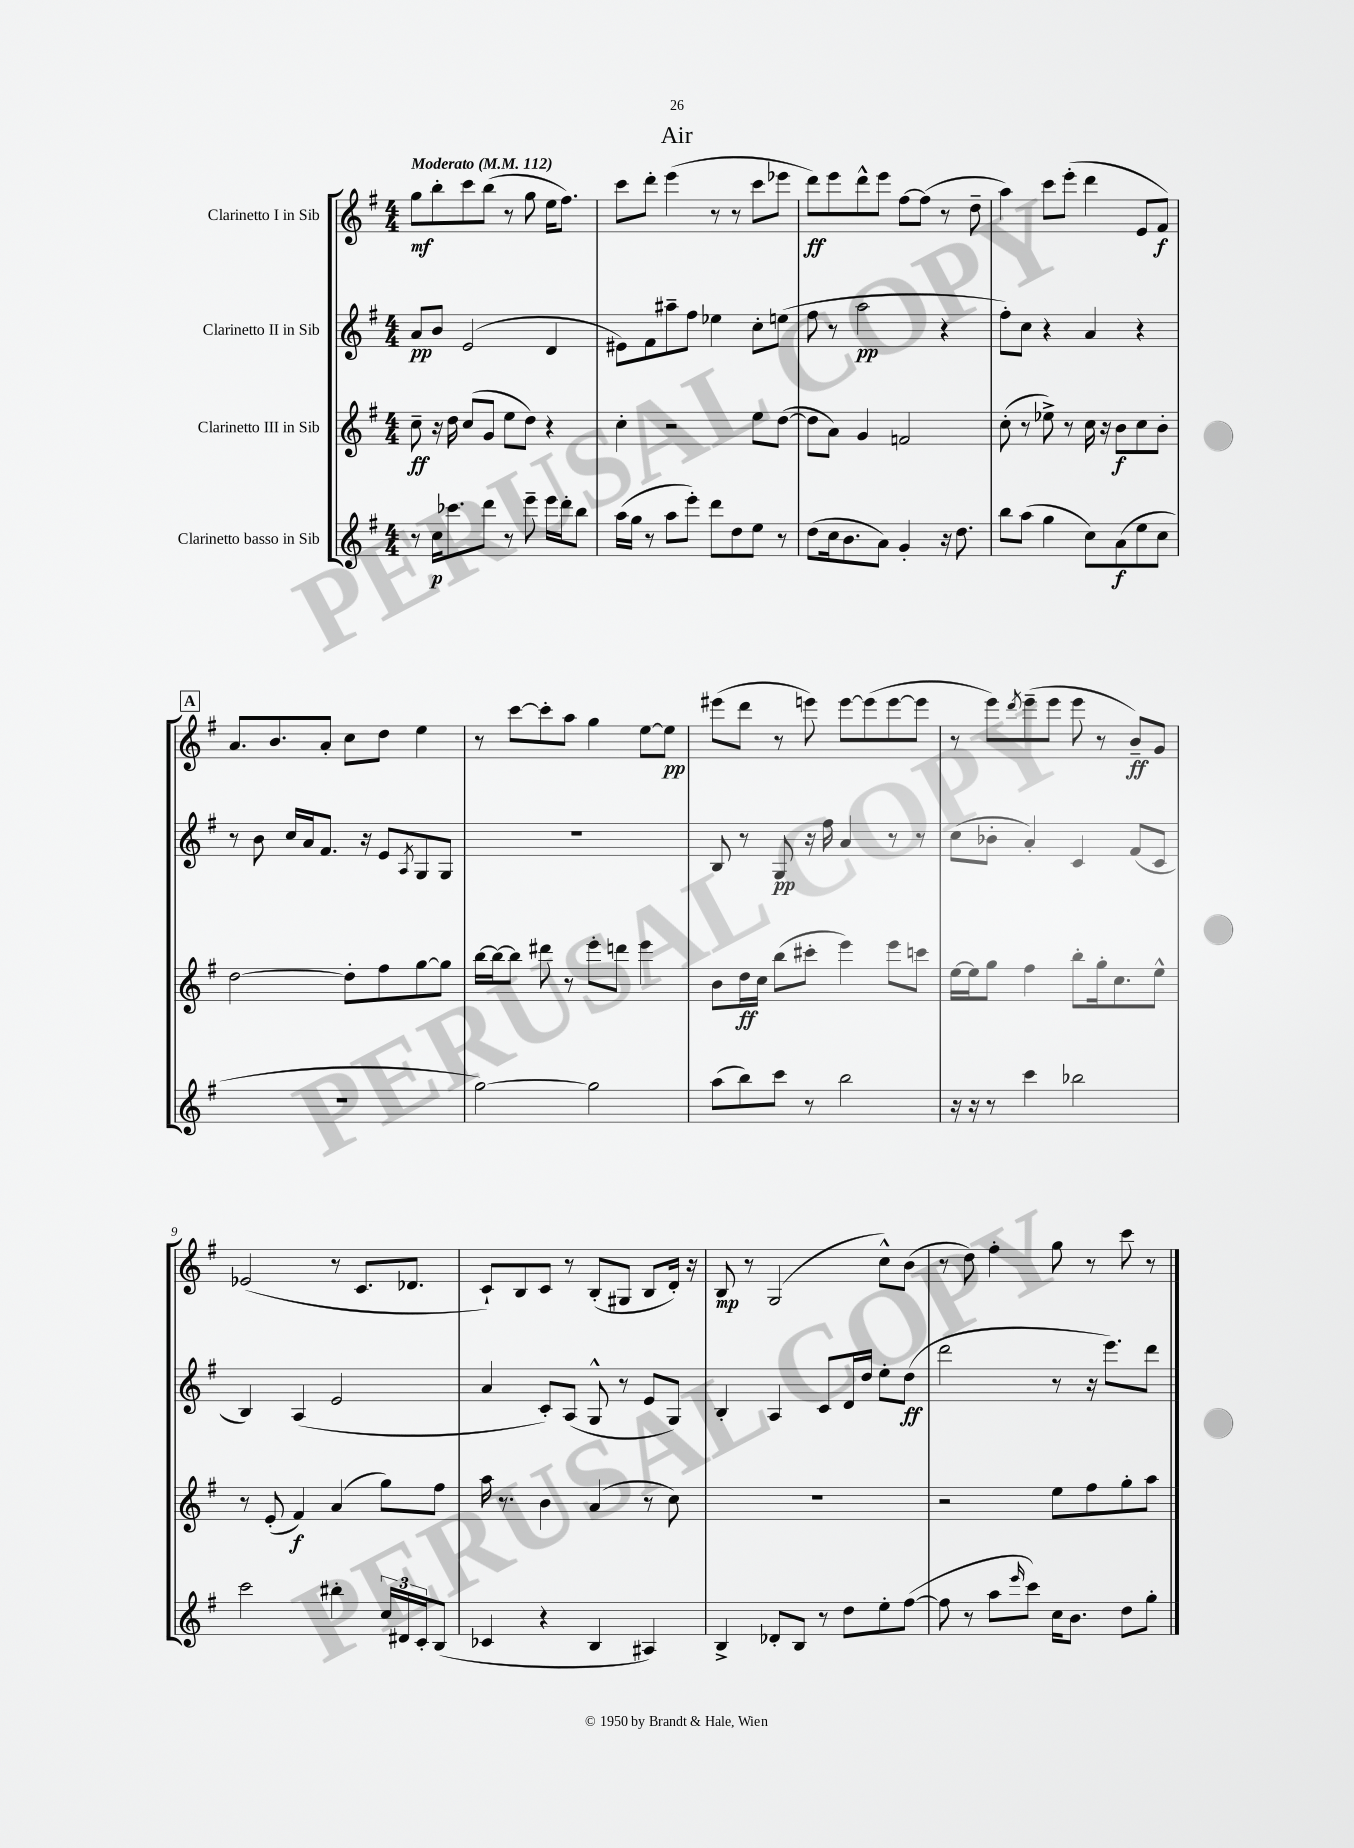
\header { title = "Air" }
<<
\new StaffGroup <<
\new Staff = "s0" \with { instrumentName = "Clarinetto I in Sib" } {
    \clef treble \key g \major \numericTimeSignature \time 4/4 \tempo "Moderato" 4 = 112
    g''8\mf b''8-. c'''8 b''8( r8 g''8 e''16 fis''8.) |
    c'''8 d'''8-. e'''4( r8 r8 c'''8 ees'''8 |
    d'''8\ff) e'''8 d'''8-^ e'''8 fis''8~ fis''8( r8 d''8-- |
    a''4) c'''8 e'''8-.( d'''4 e'8 fis'8\f) |
    \mark \markup { \box "A" } a'8. b'8. a'8-. c''8 d''8 e''4 |
    r8 c'''8~ c'''8-. a''8 g''4 e''8~ e''8\pp |
    eis'''8( d'''8 r8 e'''8) e'''8~ e'''8( e'''8~ e'''8 |
    r8 e'''8) \acciaccatura { d'''8 } e'''8--( e'''8 e'''8 r8 b'8--\ff) g'8 |
    ees'2( r8 c'8. des'8. |
    c'8-!) b8 c'8 r8 b8-.( gis8 b8 d'16-.) r16 |
    b8\mp r8 g2( c''8-^) b'8( |
    r8 d''8) fis''4-. g''8 r8 c'''8 r8 \bar "|." |
}
\new Staff = "s1" \with { instrumentName = "Clarinetto II in Sib" } {
    \clef treble \key g \major \numericTimeSignature \time 4/4
    a'8\pp b'8 e'2( d'4 |
    eis'8) fis'8 ais''8-- fis''8 ees''4 c''8-. e''8( |
    fis''8 r8 a''2\pp r4 |
    fis''8-.) c''8 r4 a'4 r4 |
    \mark \markup { \box "A" } r8 b'8 c''16 a'16 fis'8. r16 e'8 \acciaccatura { a8 } g8 g8 |
    r1 |
    b8 r8 g8\pp r16 fis''16 a'4 r8 r8 |
    c''8( bes'8-. a'4-.) c'4 fis'8( c'8 |
    b4) a4( e'2 |
    a'4 c'8-.) a8( g8-^ r8 e'8 g8) |
    b4-. a4 c'8 d'16 d''16 e''8-. d''8\ff( |
    d'''2 r8 r16 e'''8.) d'''8 \bar "|." |
}
\new Staff = "s2" \with { instrumentName = "Clarinetto III in Sib" } {
    \clef treble \key g \major \numericTimeSignature \time 4/4
    c''8--\ff r16 d''16 c''8( g'8 e''8 d''8) r4 |
    c''4-. r2 e''8 d''8~( |
    d''8 a'8) g'4 f'2 |
    c''8-.( r8 ees''8->) r8 c''16 r16 b'8\f c''8 b'8-. |
    \mark \markup { \box "A" } d''2~ d''8-. fis''8 g''8~ g''8 |
    b''16~ b''16~ b''8 dis'''8 r8 e'''8-. d'''8 e'''4 |
    b'8 d''16\ff c''16 b''8( cis'''8-. e'''4) e'''8 c'''8 |
    e''16~ e''16 g''8 fis''4 b''8-. g''16-. c''8. e''8-^ |
    r8 e'8-.( fis'4\f) a'4( g''8) fis''8 |
    a''16 r8. b'4 a'4( r8 c''8) |
    r1 |
    r2 e''8 fis''8 g''8-. a''8 \bar "|." |
}
\new Staff = "s3" \with { instrumentName = "Clarinetto basso in Sib" } {
    \clef treble \key g \major \numericTimeSignature \time 4/4
    r8 c''16\p ces'''8. d'''8 r8 e'''8-- e'''16 d'''16-. b''8 |
    a''16( g''16 r8 a''8 e'''8-.) d'''8 d''8 e''8 r8 |
    d''8( c''16 b'8. a'8) g'4-. r16 d''8. |
    b''8 a''8( g''4 c''8) a'8\f( e''8 c''8 |
    \mark \markup { \box "A" } R1 |
    g''2~) g''2 |
    a''8( b''8) c'''8 r8 b''2 |
    r16 r16 r8 c'''4 bes''2 |
    c'''2 bis''4-. \tuplet 3/2 { c''16 dis'16 c'16-. } b8( |
    ces'4 r4 b4 ais4) |
    b4-> des'8-. b8 r8 d''8 e''8-. fis''8~( |
    fis''8 r8 a''8 \grace { e'''16 } c'''8) c''16 b'8. d''8 g''8-. \bar "|." |
}
>>
>>
